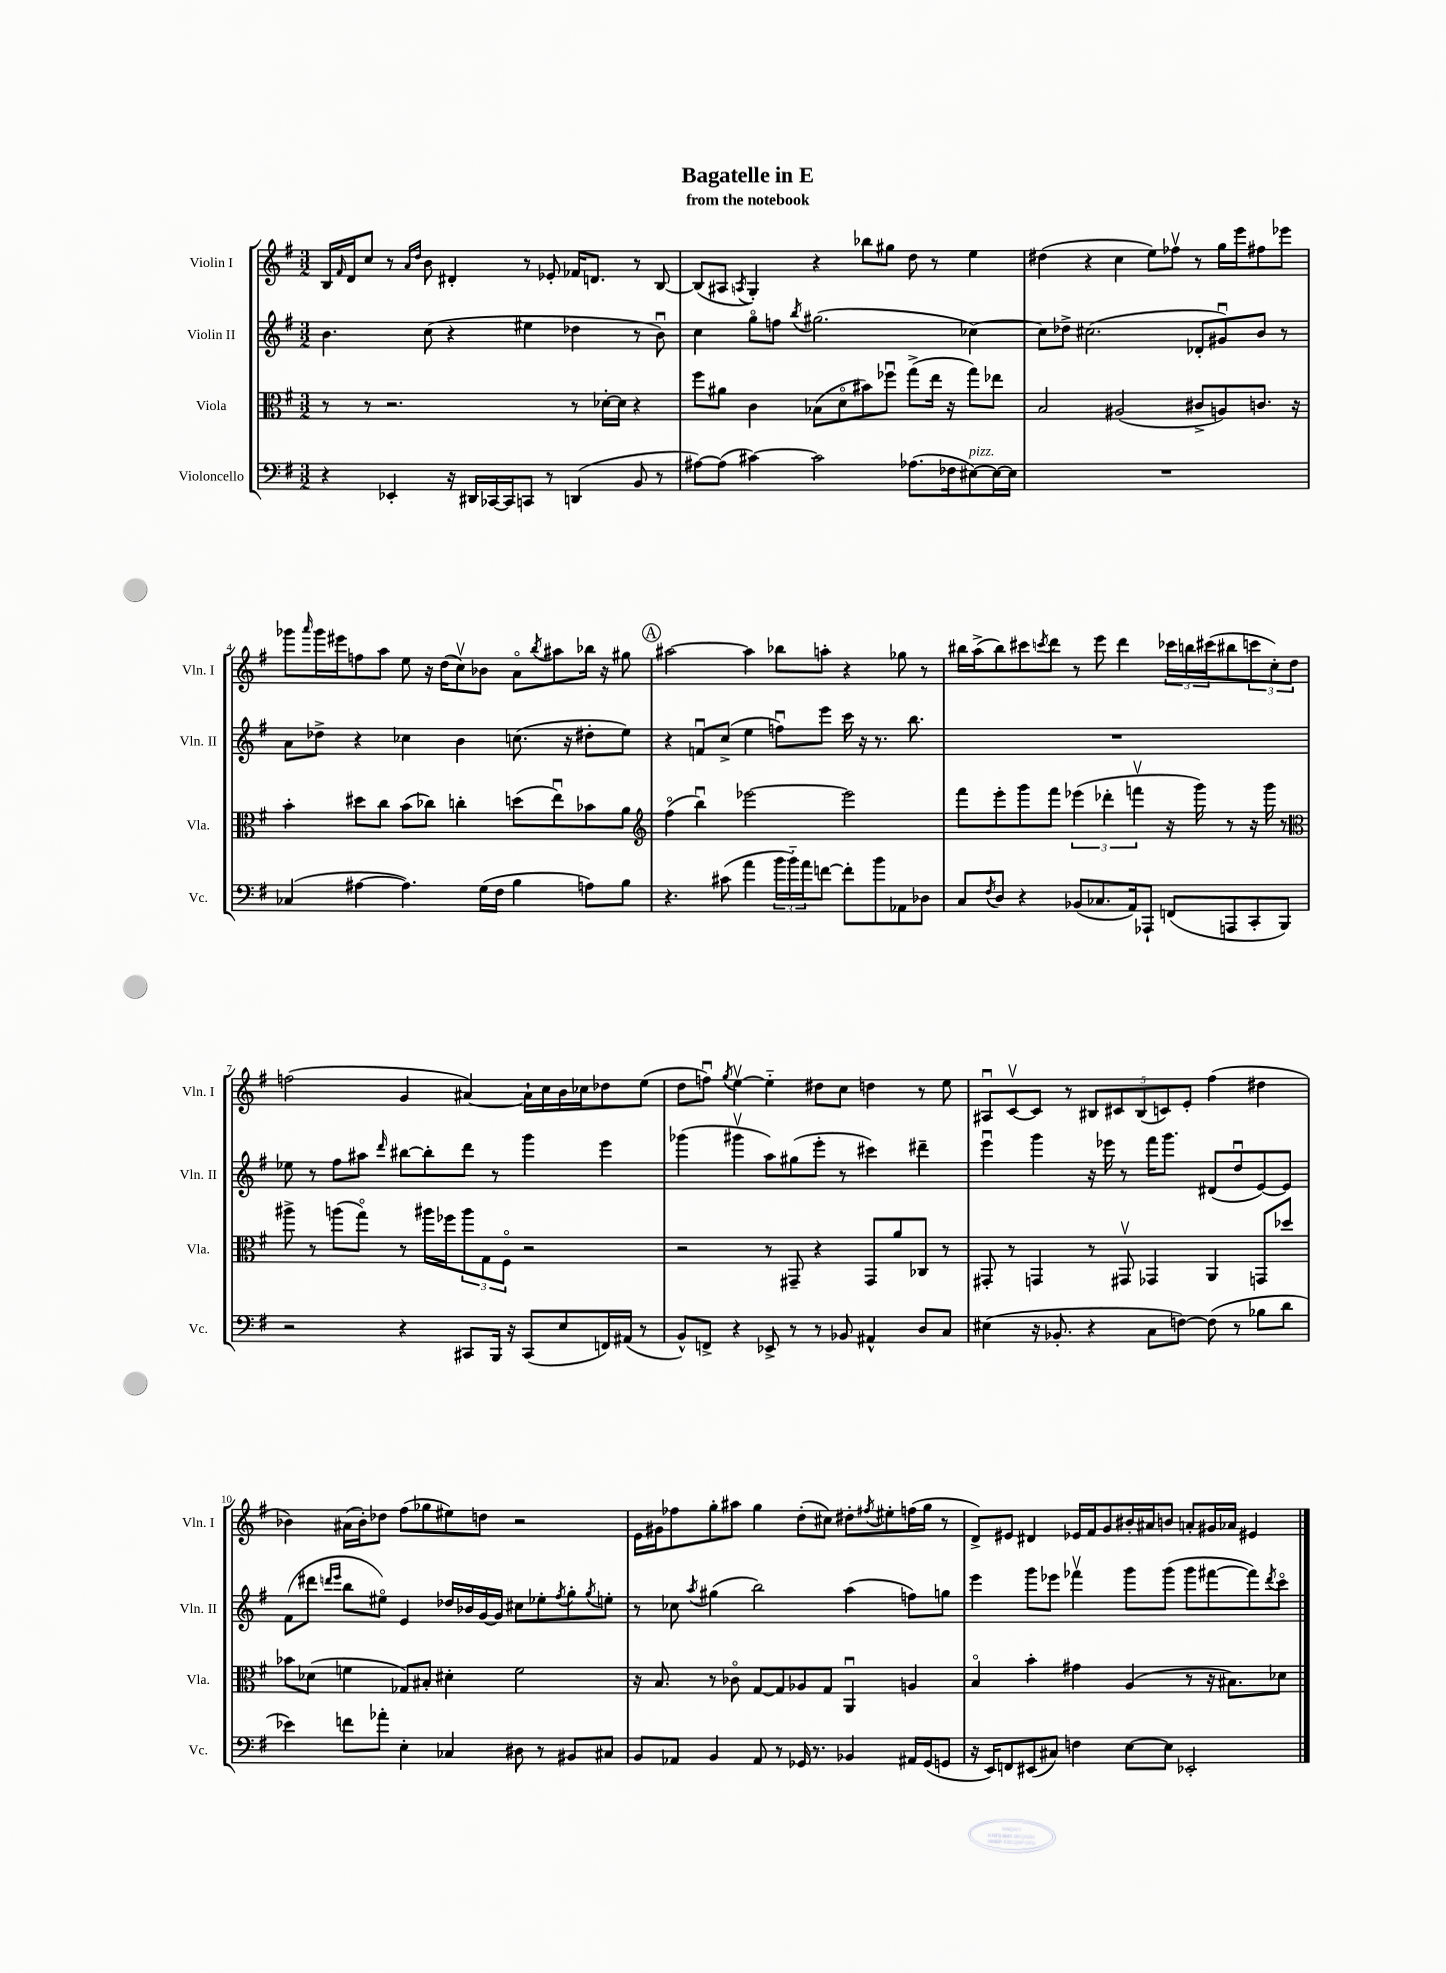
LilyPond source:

\header { title = "Bagatelle in E" subtitle = "from the notebook" }
<<
\new StaffGroup <<
\new Staff = "s0" \with { instrumentName = "Violin I" shortInstrumentName = "Vln. I" } {
    \clef treble \key g \major \numericTimeSignature \time 3/2
    b16 \grace { fis'16 } d'16 c''8 r8 \grace { a'16 d''16 } b'8 dis'4-. r8 ees'8-. fes'16 d'8. r8 b8~ |
    b8( ais8 \acciaccatura { a8 } g4-.) r4 bes''8 gis''8 d''8 r8 e''4 |
    dis''4( r4 c''4 e''8) fes''8\upbow r8 g''16 e'''16 fis''8 ees'''8 |
    ges'''8 \grace { a'''16 } ges'''16 eis'''16 f''8 a''8 e''8 r16 d''16( c''8\upbow) bes'8 a'8\flageolet \acciaccatura { b''8 } ais''8 bes''16 r16 gis''8 |
    \mark \markup { \circle "A" } ais''2~ ais''4 bes''8 a''8-. r4 ges''8 r8 |
    bis''16 a''16->( bis''8) cis'''8 \acciaccatura { c'''8 } d'''8 r8 e'''8 d'''4 \tuplet 3/2 { ces'''16 b''16 cis'''16( } bis''8 \tuplet 3/2 { c'''8 c''8-.) d''8 } |
    f''2( g'4 ais'4~) ais'16-! c''16 b'16 ces''16 des''8 e''8( |
    d''8 f''8\downbow) \acciaccatura { g''8 } e''4~\upbow e''4-_ dis''8 c''8 d''4 r8 e''8 |
    ais8\downbow c'8~\upbow c'8 r8 \tuplet 5/4 { bis8 cis'8 bis8( c'8) e'8-. } fis''4( dis''4 |
    bes'4) ais'16( bes'16-.) des''8 fis''8( ges''8 eis''8) d''8 r2 |
    e'16 gis'16 fes''8 g''8-. ais''8 g''4 d''8-.( cis''8) dis''8-. \acciaccatura { fis''8 } eis''8-. f''16( g''16 r8 |
    d'8->) eis'8 dis'4 ees'16 fis'16 g'8 bis'16-. ais'16 b'8 a'8-. gis'16 aes'16 eis'4 \bar "|." |
}
\new Staff = "s1" \with { instrumentName = "Violin II" shortInstrumentName = "Vln. II" } {
    \clef treble \key g \major \numericTimeSignature \time 3/2
    b'4. c''8( r4 eis''4 des''4 r8 b'8\downbow) |
    c''4 g''8\flageolet f''8 \acciaccatura { b''8 } gis''2.( ces''4~) |
    ces''8 des''8-> cis''2.( des'8-. gis'8\downbow) b'8 r8 |
    a'8 des''8-> r4 ces''4 b'4 c''8.( r16 dis''8-. e''8) |
    \mark \markup { \circle "A" } r4 f'8\downbow c''8->( e''4 f''8\downbow) e'''8 c'''16 r16 r8. b''8. |
    R1. |
    ees''8 r8 fis''8 ais''8 \grace { d'''16 } bis''8~ bis''8-. d'''8 r8 g'''4 e'''4 |
    ges'''4( gis'''4\upbow a''8) gis''8( e'''8-. r8 cis'''4) dis'''4-- |
    e'''4\downbow g'''4 r16 ees'''16 r8 fis'''16 g'''8. dis'8( d''8\downbow e'8~) e'8 |
    fis'8( dis'''8 \grace { d'''16 e'''16 } b''8 eis''8\flageolet) e'4 des''16 bes'16 g'16~ g'16 cis''8 ees''8-. \acciaccatura { fis''8 } g''8-. \acciaccatura { g''8 } e''8-. |
    r8 ces''8 \acciaccatura { a''8 } gis''4( b''2) a''4( f''8) g''8 |
    e'''4 g'''8 ees'''8 fes'''4\upbow g'''8 g'''8( g'''8 fis'''8~ fis'''8) \acciaccatura { d'''8 } c'''8\flageolet \bar "|." |
}
\new Staff = "s2" \with { instrumentName = "Viola" shortInstrumentName = "Vla." } {
    \clef alto \key g \major \numericTimeSignature \time 3/2
    r8 r8 r2. r8 des'16~-. des'16 r4 |
    fis''8 ais'8 c'4 bes8( d'8\flageolet bis'8) fes''8\downbow g''8->( e''16 r16 g''8) ees''8 |
    b2 ais2( cis'8-> a8) c'8. r16 |
    b'4-. dis''8 c''8 b'8( ces''8) c''4-. d''8( e''8\downbow) bes'8 a'8 |
    \mark \markup { \circle "A" } \clef treble fis''4\flageolet( b''4\downbow) ees'''2~ ees'''2 |
    fis'''8 e'''8-. g'''8 fis'''8 \tuplet 3/2 { ees'''4( des'''4-. f'''4\upbow } r16 g'''16) r8 r16 g'''16 r8 |
    \clef alto ais''8-> r8 a''8( g''8\flageolet) r8 ais''16 fes''16 \tuplet 3/2 { ais''8 g8 fis8\flageolet } r2 |
    r2 r8 gis,8-- r4 gis,8 a'8 ces8 r8 |
    gis,8-. r8 g,4 r8 gis,8\upbow ges,4 a,4 g,8 des''8 |
    bes'8 des'8( f'4 ges8) bis8-. dis'4-. f'2 |
    r16 b8. r8 ces'8\flageolet g8~ g8 aes8 g8 a,4\downbow a4 |
    b4\flageolet b'4-. gis'4 a4( r8 r16 bis8.) des'8 \bar "|." |
}
\new Staff = "s3" \with { instrumentName = "Violoncello" shortInstrumentName = "Vc." } {
    \clef bass \key g \major \numericTimeSignature \time 3/2
    r4 ees,4-. r16 dis,16 ces,16~ ces,16 c,8 r8 d,4( b,8 r8 |
    ais8~) ais8( cis'4~) cis'2 aes8.( fes16 eis8~^\markup { \italic "pizz." }) eis16~ eis16 |
    R1. |
    ces4( ais4~ ais4.) g16( fis16 b4 a8) b8 |
    \mark \markup { \circle "A" } r4. cis'8( a'4 \tuplet 3/2 { b'16 b'16-_) a'16 } f'8~ f'8-. b'8 aes,8 des8 |
    c8 \acciaccatura { fis8 } d8 r4 bes,8( ces8. a,16) aes,,8-! f,8( a,,8 c,8-. b,,8) |
    r2 r4 cis,8 b,,16 r16 cis,8( e8 f,16) ais,16( r8 |
    b,8-^) f,8-> r4 ees,8-> r8 r8 bes,8 ais,4-^ d8 c8 |
    eis4( r16 bes,8.-. r4 c8 f8~) f8( r8 bes8 d'8 |
    ees'4) f'8 aes'8-. e4-. ces4 dis8 r8 bis,8 cis8 |
    b,8 aes,8 b,4 aes,8 r8 ges,16 r8. bes,4 ais,16 ges,16( g,8 |
    r16 e,16) f,8 eis,8( cis8) f4 e8~ e8 ees,2-. \bar "|." |
}
>>
>>
